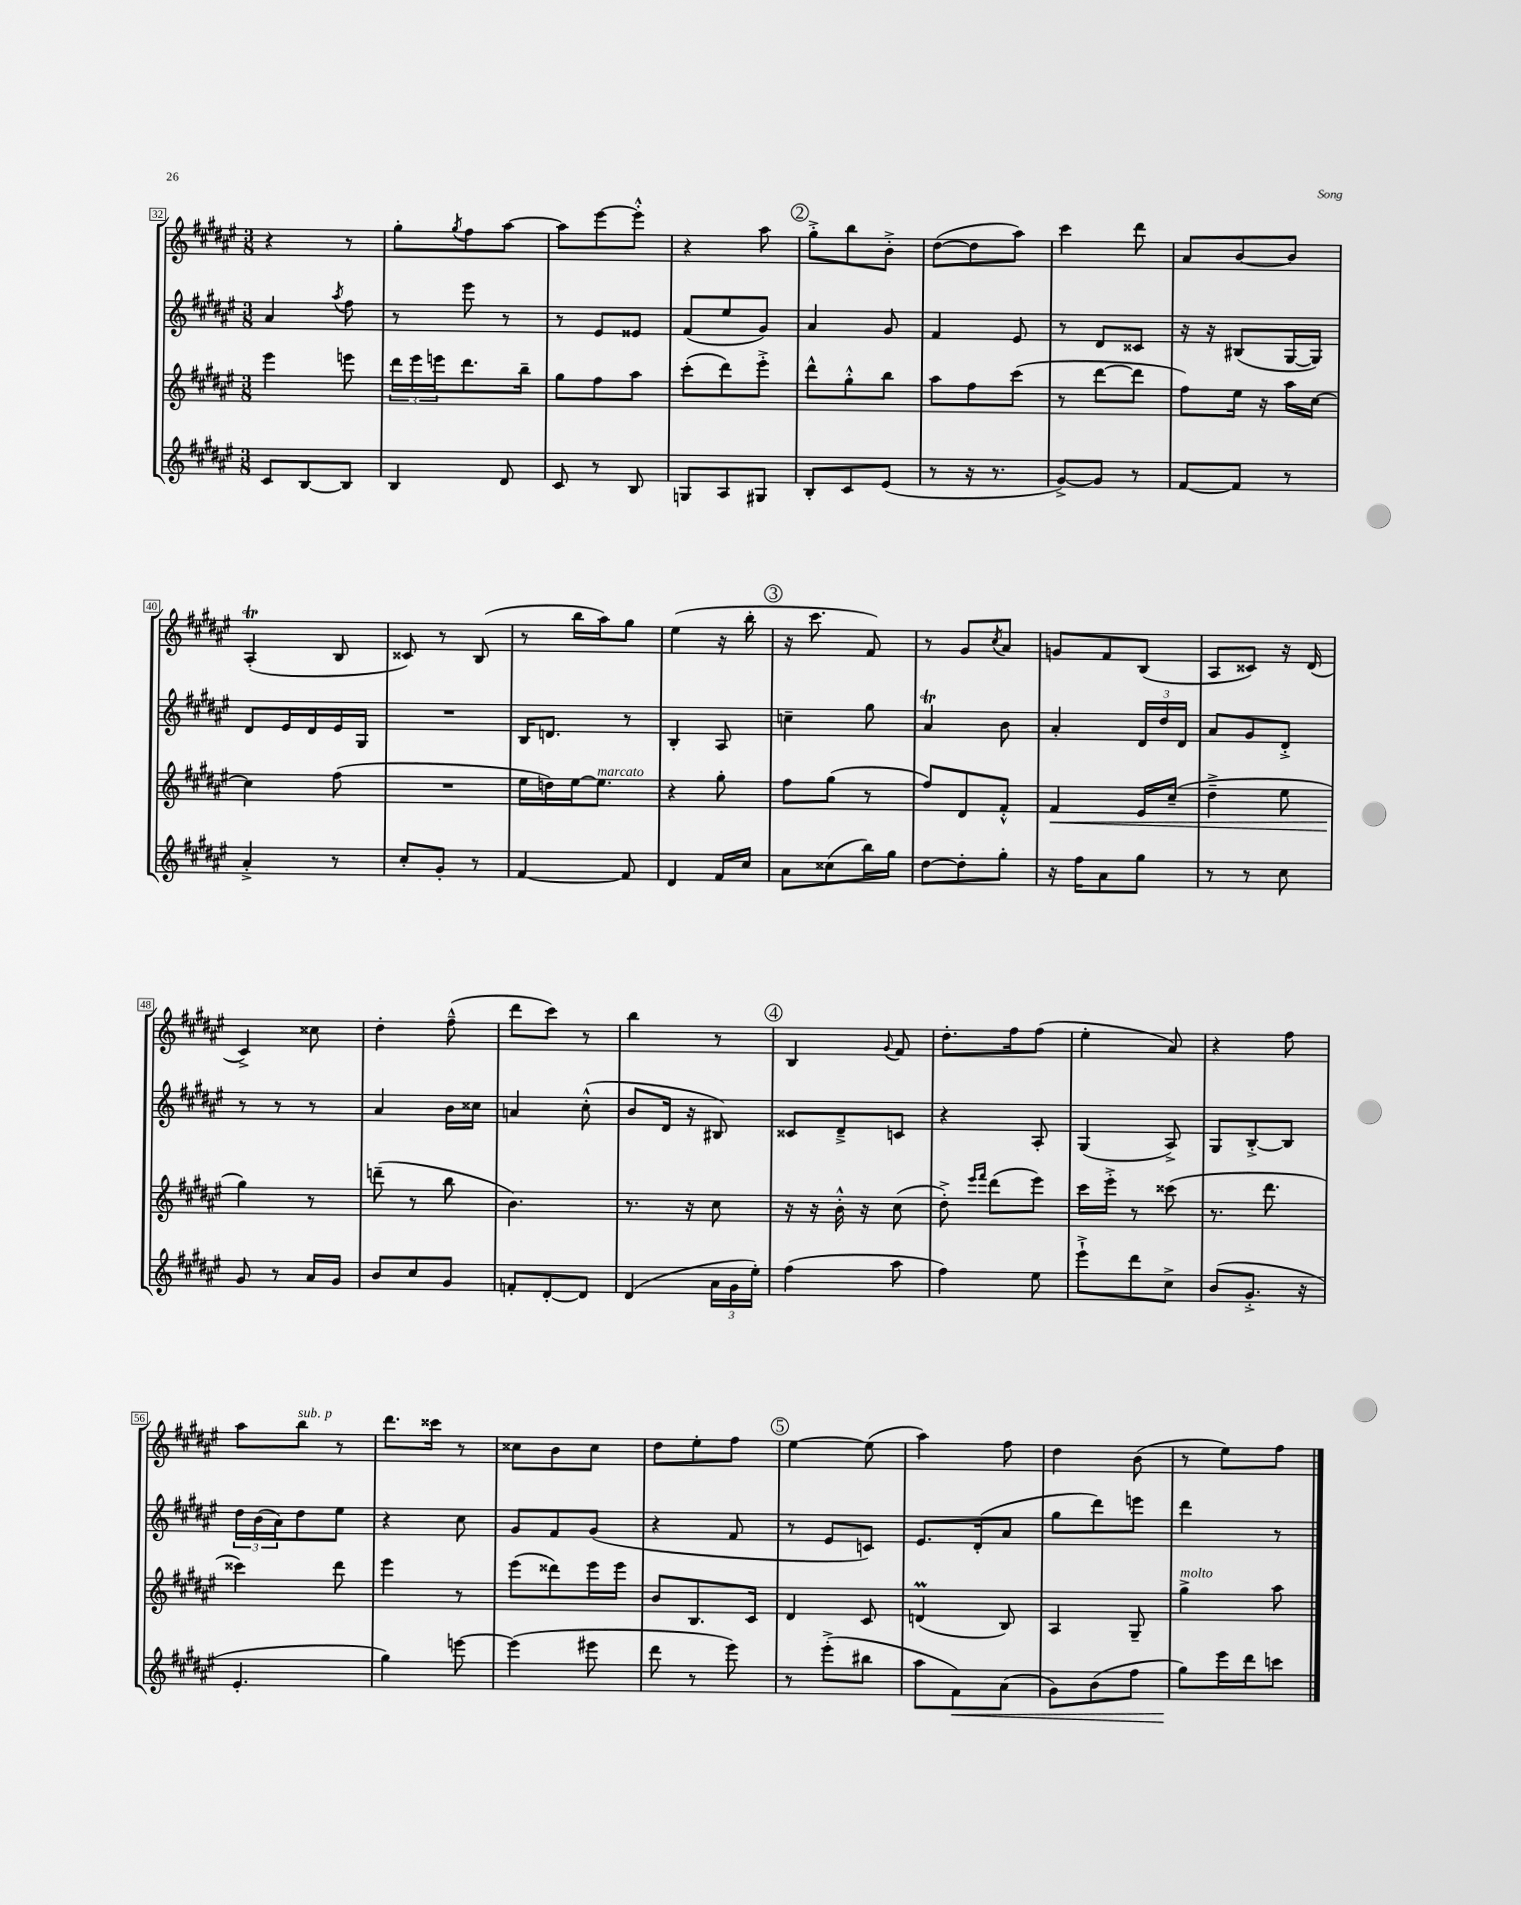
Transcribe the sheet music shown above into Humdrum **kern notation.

**kern	**kern	**kern	**kern
*staff4	*staff3	*staff2	*staff1
*clefG2	*clefG2	*clefG2	*clefG2
*k[f#c#g#d#a#e#]	*k[f#c#g#d#a#e#]	*k[f#c#g#d#a#e#]	*k[f#c#g#d#a#e#]
*M3/8	*M3/8	*M3/8	*M3/8
8c#	4eee#	4a#	4r
[8B	.	.	.
.	.	8qaa#	.
8B]	8eee	8ff#	8r
=	=	=	=
4B	24ddd#	8r	8gg#'
.	24eee#	.	.
.	24eee	.	.
.	.	.	8qgg#
.	8.ddd#	8eee#	8ff#
8d#	.	8r	[8aa#
.	16bb~	.	.
=	=	=	=
8c#	8gg#	8r	8aa#]
8r	8ff#	8e#	[8eee#
8B	8aa#	8e##	8eee#'^^]
=	=	=	=
8G	(8ccc#'	(8f#	4r
8A#	8ddd#)	8ee#	.
8G#	8eee#'^	8g#)	8aa#
=	=	=	=
8B'	8ddd#^^	4a#	8gg#'^
8c#	8gg#'^^	.	8bb
(8e#	8bb	8g#	8b'^
=	=	=	=
8r	8aa#	4f#	([8dd#
16r	8ff#	.	8dd#]
8.r	.	.	.
.	(8ccc#	8e#	8aa#)
=	=	=	=
[8g#^)	8r	8r	4ccc#
8g#]	[8ddd#	8d#	.
8r	8ddd#]	8c##	8ddd#
=	=	=	=
[8f#	8ff#)	16r	8a#
.	.	16r	.
8f#]	16ee#	(8B#	[8b
.	16r	.	.
8r	16aa#	[16G#	8b]
.	[16cc#	16G#])	.
=	=	=	=
4a#'^	4cc#]	8d#	(4A#'
.	.	16e#	.
.	.	16d#	.
8r	(8ff#	16e#	8B
.	.	16G#	.
=	=	=	=
8cc#'	4.r	4.r	8c##)
8g#'	.	.	8r
8r	.	.	(8B
=	=	=	=
[4f#	16ee#	16B	8r
.	16dd)	8.d	.
.	[16ee#	.	16bb
.	8.ee#]	.	16aa#)
8f#]	.	8r	8gg#
=	=	=	=
4d#	4r	4B'	(4ee#
16f#	8gg#'	8A#	16r
16cc#	.	.	16bb'
=	=	=	=
8a#	8ff#	4cc~	16r
.	.	.	8.ccc#
(8cc##	(8gg#	.	.
16bb)	8r	8gg#	8f#)
16gg#	.	.	.
=	=	=	=
[8dd#	8ff#)	4a#	8r
8dd#']	8d#	.	8g#
.	.	.	8qcc#
8gg#'	8f#'^^	8b	8a#
=	=	=	=
16r	4f#	4a#'	8g
16ff#	.	.	.
8a#	.	.	8f#
8gg#	16e#	24d#	(8B
.	.	24dd#	.
.	(16cc#~	.	.
.	.	24d#	.
=	=	=	=
8r	4dd#~^	8a#	8A#
8r	.	8g#	8c##)
8cc#	8ee#	8d#'^	16r
.	.	.	(16d#
=	=	=	=
8g#	4gg#)	8r	4c#^)
8r	.	8r	.
16a#	8r	8r	8cc##
16g#	.	.	.
=	=	=	=
8b	(8ddd~	4a#	4dd#'
8cc#	8r	.	.
8g#	8bb	16b	(8ff#~^^
.	.	16cc##	.
=	=	=	=
8f'	4.b)	4a	8ddd#
[8d#'	.	.	8ccc#)
8d#]	.	(8cc#'^^	8r
=	=	=	=
(4d#	8.r	8b	4bb
.	.	16d#	.
.	16r	16r	.
24a#	8cc#	8B#)	8r
24g#	.	.	.
24ee#')	.	.	.
=	=	=	=
(4ff#	16r	8c##	4B
.	16r	.	.
.	16b'^^	8d#~^	.
.	16r	.	.
.	.	.	8qqg#
8aa#	(8cc#	8c	8f#
=	=	=	=
4ff#)	8dd#'^)	4r	8.dd#'
.	16qqeee#	.	.
.	16qqfff#	.	.
.	(8ddd#	.	.
.	.	.	16ff#
8ee#	8eee#)	8A#'	(8ff#
=	=	=	=
8eee#`^	16ccc#	(4G#	4ee#'
.	16eee#'^	.	.
8ddd#	8r	.	.
8cc#^	(8ccc##	8A#^)	8a#)
=	=	=	=
(8b	8.r	8G#	4r
8.g#'^	.	[8B'^	.
.	8.ddd#	.	.
.	.	8B]	8ff#
16r	.	.	.
=	=	=	=
4.e#'	4ccc##)	24dd#	8aa#
.	.	(24b	.
.	.	24a#)	.
.	.	8dd#	8bb
.	8ddd#	8ee#	8r
=	=	=	=
4gg#)	4eee#	4r	8.ddd#
.	.	.	16ccc##
[8eee	8r	8cc#	8r
=	=	=	=
(4eee]	(8eee#	8g#	8cc##
.	8ddd##)	8f#	8b
8eee#	16eee#	(8g#	8cc##
.	16eee#	.	.
=	=	=	=
8ddd#	8b	4r	8dd#
8r	8.B	.	8ee#'
8eee#)	.	8f#	8ff#
.	16c#	.	.
=	=	=	=
8r	4d#	8r	[4ee#
(8eee#'^	.	8e#	.
8bb#	8c#	8c)	(8ee#]
=	=	=	=
8aa#	(4d	8.e#	4aa#)
8f#)	.	.	.
.	.	(16d#'	.
(8a#	8B)	8a#	8ff#
=	=	=	=
8g#)	4A#	8gg#	4dd#
(8b	.	8ddd#)	.
8ff#	8G#~	8eee	(8b
=	=	=	=
8gg#)	4gg#^	4ddd#	8r
16eee#	.	.	8ee#)
16ddd#	.	.	.
8ccc	8aa#	8r	8ff#
==	==	==	==
*-	*-	*-	*-
